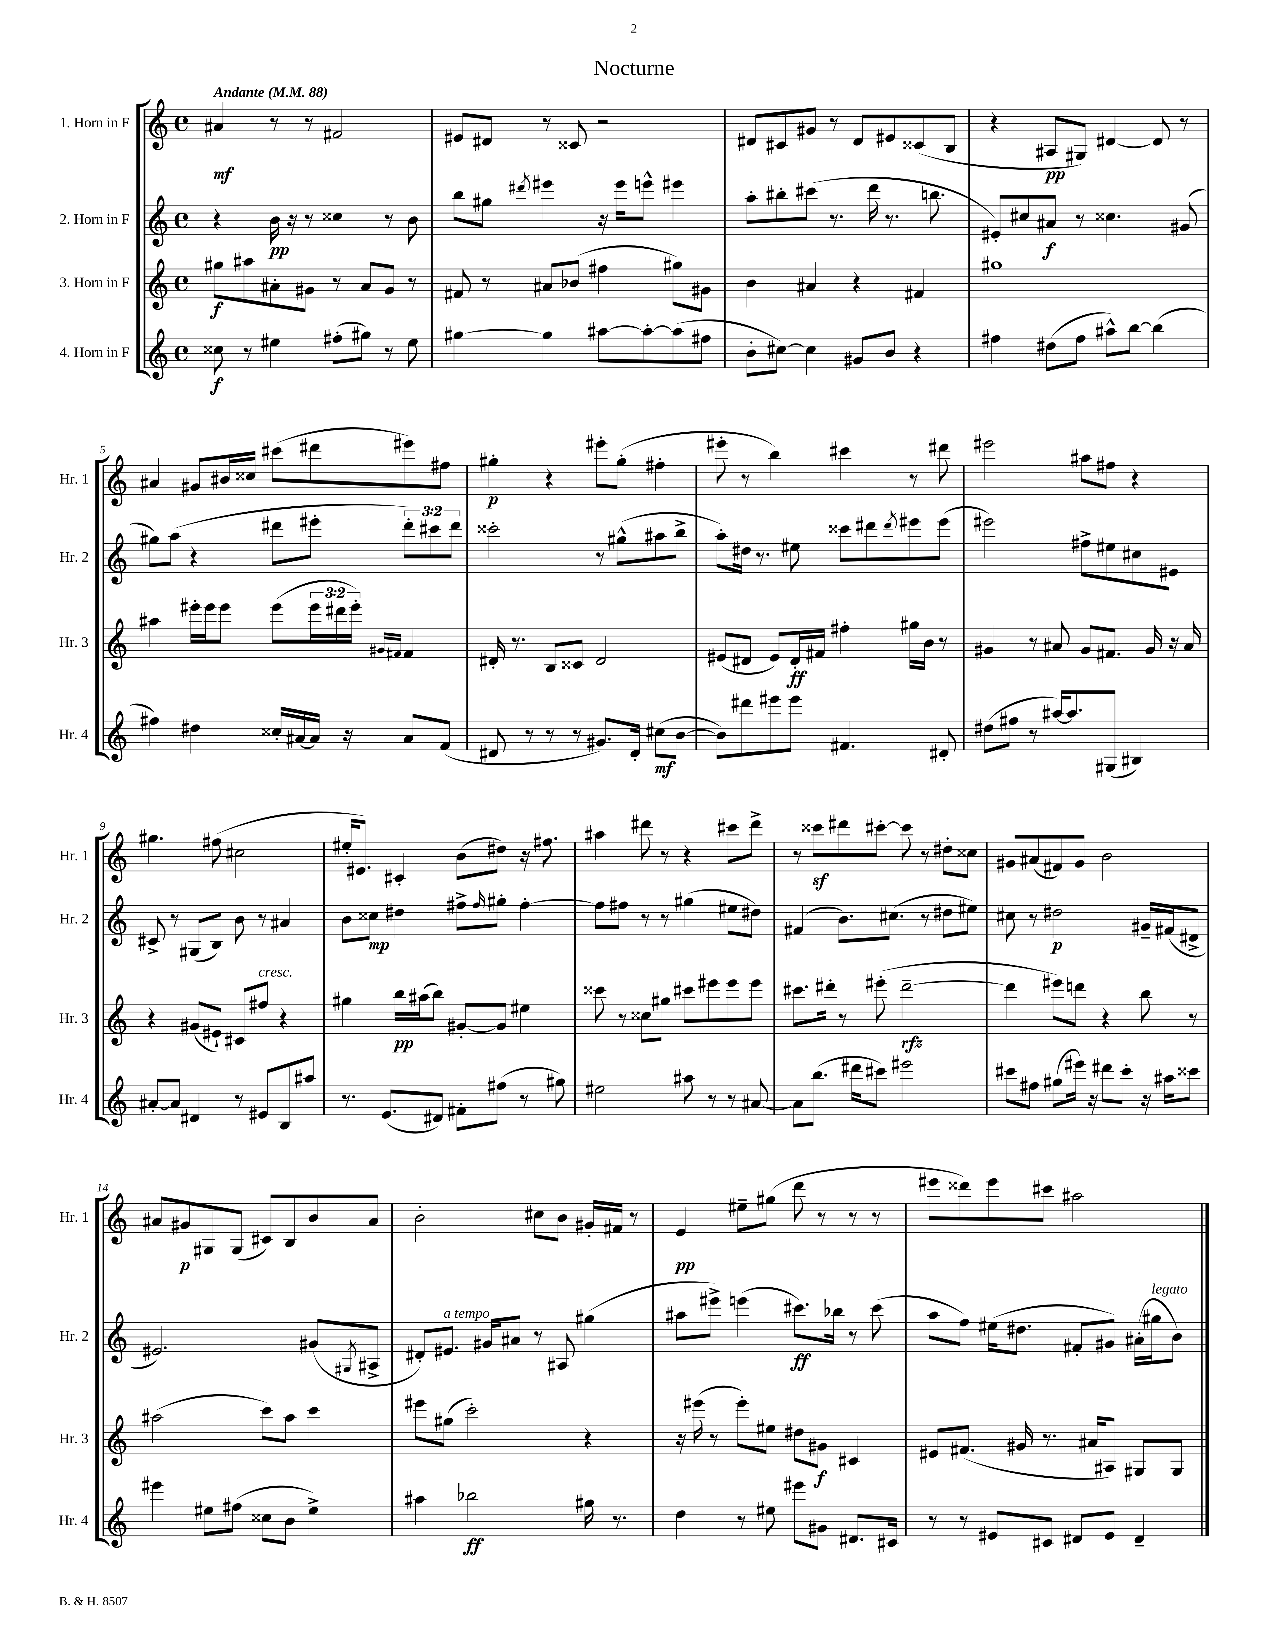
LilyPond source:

\header { title = "Nocturne" }
<<
\new StaffGroup <<
\new Staff = "s0" \with { instrumentName = "1. Horn in F" shortInstrumentName = "Hr. 1" } {
    \clef treble \key c \major \defaultTimeSignature \time 4/4 \tempo "Andante" 4 = 88
    ais'4\mf r8 r8 fis'2 |
    eis'8 dis'8 r8 cisis'8 r2 |
    dis'8 cis'8 gis'8 r8 dis'8 eis'8 cisis'8( b8 |
    r4 ais8\pp gis8) dis'4~ dis'8 r8 |
    ais'4 gis'8 bis'16 cisis''16 cis'''8( dis'''8 eis'''8) fis''8 |
    gis''4-.\p r4 eis'''8-. gis''8-.( fis''4-. |
    eis'''8-. r8 b''4) cis'''4 r8 dis'''8 |
    eis'''2 ais''8 fis''8 r4 |
    gis''4. fis''8( cis''2 |
    eis''16-. eis'8.) cis'4-. b'8( dis''8) r16 fis''8. |
    ais''4 dis'''8 r8 r4 cis'''8 dis'''8-> |
    r8 cisis'''8\sf dis'''8 cis'''8~-. cis'''8 r8 dis''8-. cisis''8 |
    gis'8 ais'8( fis'8) gis'8 b'2 |
    ais'8 gis'8\p gis8 gis8( cis'8) b8 b'8 ais'8 |
    b'2-. cis''8 b'8 gis'16-. fis'16 r8 |
    e'4\pp eis''8-- gis''8( d'''8 r8 r8 r8 |
    eis'''8 disis'''8) eis'''8 cis'''8 ais''2 \bar "|." |
}
\new Staff = "s1" \with { instrumentName = "2. Horn in F" shortInstrumentName = "Hr. 2" } {
    \clef treble \key c \major \defaultTimeSignature \time 4/4 \override Staff.TupletNumber.text = #tuplet-number::calc-fraction-text
    r4 b'16\pp r16 r8 cisis''4 r8 b'8 |
    b''8 gis''8 \acciaccatura { dis'''8 } eis'''4 r16 eis'''16 e'''8-^ eis'''4 |
    a''8-. bis''8-. cis'''8( r8. d'''16 r8. b''8. |
    eis'8-.) cis''8 ais'8\f r8 cisis''4. gis'8( |
    gis''8) a''8( r4 dis'''8 eis'''8-. \tuplet 3/2 { dis'''8-.) cis'''8 dis'''8 } |
    cisis'''2-. r8 gis''8-^( ais''8 b''8-> |
    a''8-.) dis''16 r8. eis''8 cisis'''8 dis'''8 \acciaccatura { dis'''8 } eis'''8 eis'''8( |
    eis'''2) fis''8-> eis''8 cis''8 eis'8 |
    cis'8-> r8 gis8( b8) b'8 r8 ais'4 |
    b'8 cisis''8\mp dis''4 fis''8-> \grace { fis''16 } gis''8-. fis''4~-. |
    fis''8 fis''8 r8 r8 gis''4( eis''8 dis''8) |
    fis'4( b'8.) cis''8.( r8 dis''8 eis''8) |
    cis''8 r8 dis''2\p gis'16-- fis'16( dis'8-> |
    eis'2.) gis'8( \acciaccatura { gis8 } ais8-> |
    dis'8-.) eis'8.^\markup { \italic "a tempo" } gis'16 ais'8 r8 ais8 gis''4( |
    ais''8 eis'''8->) e'''4( cis'''8.\ff) bes''16 r8 cis'''8( |
    a''8 f''8) eis''16( dis''8. fis'8-. gis'8) ais'16-.( gis''16^\markup { \italic "legato" } b'8) \bar "|." |
}
\new Staff = "s2" \with { instrumentName = "3. Horn in F" shortInstrumentName = "Hr. 3" } {
    \clef treble \key c \major \defaultTimeSignature \time 4/4 \override Staff.TupletNumber.text = #tuplet-number::calc-fraction-text
    gis''8\f ais''8 ais'8-. gis'8 r8 ais'8 gis'8 r8 |
    fis'8 r8 ais'8 bes'8( fis''4 gis''8) gis'8 |
    b'4 ais'4 r4 fis'4 |
    gis''1 |
    ais''4 eis'''16-. eis'''16 eis'''8 eis'''8( \tuplet 3/2 { eis'''16 dis'''16 eis'''16-.) } \grace { gis'16 fis'16 } fis'4 |
    dis'16-. r8. b8 cisis'8 dis'2 |
    eis'8( dis'8 eis'8) dis'16-.\ff fis'16 fis''4-. gis''16 b'16 r8 |
    gis'4 r8 ais'8 gis'8 fis'8. gis'16 r16 ais'16 |
    r4 gis'8( eis'8-!) cis'8 fis''8^\markup { \italic "cresc." } r4 |
    gis''4 b''16\pp ais''16( b''8) gis'8~-. gis'8 eis''4 |
    cisis'''8 r8 cisis''8 gis''8 cis'''8 eis'''8 eis'''8 eis'''8 |
    cis'''8. dis'''16-. r8 eis'''8-.( dis'''2~--\rfz |
    dis'''4 eis'''8) d'''8 r4 b''8 r8 |
    ais''2( c'''8) ais''8 c'''4 |
    eis'''8 gis''8( c'''2-.) r4 |
    r16 eis'''16( r8 eis'''8-.) eis''8 dis''8 gis'8\f cis'4 |
    eis'8 fis'8.( gis'16 r8. ais'16 ais8) gis8 gis8 \bar "|." |
}
\new Staff = "s3" \with { instrumentName = "4. Horn in F" shortInstrumentName = "Hr. 4" } {
    \clef treble \key c \major \defaultTimeSignature \time 4/4
    cisis''8\f r8 eis''4 fis''8-.( gis''8) r8 eis''8 |
    gis''4~ gis''4 ais''8~ ais''8~-. ais''8( fis''8 |
    b'8-. cis''8~) cis''4 gis'8 b'8 r4 |
    fis''4 dis''8( fis''8 ais''8-^) b''8~ b''4( |
    fis''4) dis''4 cisis''16-. ais'16~ ais'16 r16 ais'8 f'8( |
    dis'8 r8 r8 r8 gis'8.) dis'16-. cis''8\mf( b'8~ |
    b'8) dis'''8 eis'''8 eis'''8 fis'4. dis'8-. |
    dis''8( fis''8 r8 ais''16~) ais''8. gis8( bis4) |
    ais'8~-. ais'8 dis'4 r8 eis'8 b8 ais''8 |
    r8. e'8.( dis'8) fis'8-. fis''8( r8 gis''8) |
    eis''2 ais''8 r8 r8 ais'8~ |
    ais'8 b''8.( dis'''16 cis'''8) eis'''2 |
    cis'''8 fis''8 gis''8( eis'''16) r16 dis'''8 cis'''8-. r16 ais''16 cisis'''8 |
    eis'''4 eis''8 fis''8( cisis''8 b'8 eis''4->) |
    ais''4 bes''2\ff gis''16 r8. |
    d''4 r8 eis''8 eis'''8 gis'8 dis'8. cis'16 |
    r8 r8 eis'8 cis'8 dis'8 eis'8 dis'4-- \bar "|." |
}
>>
>>
